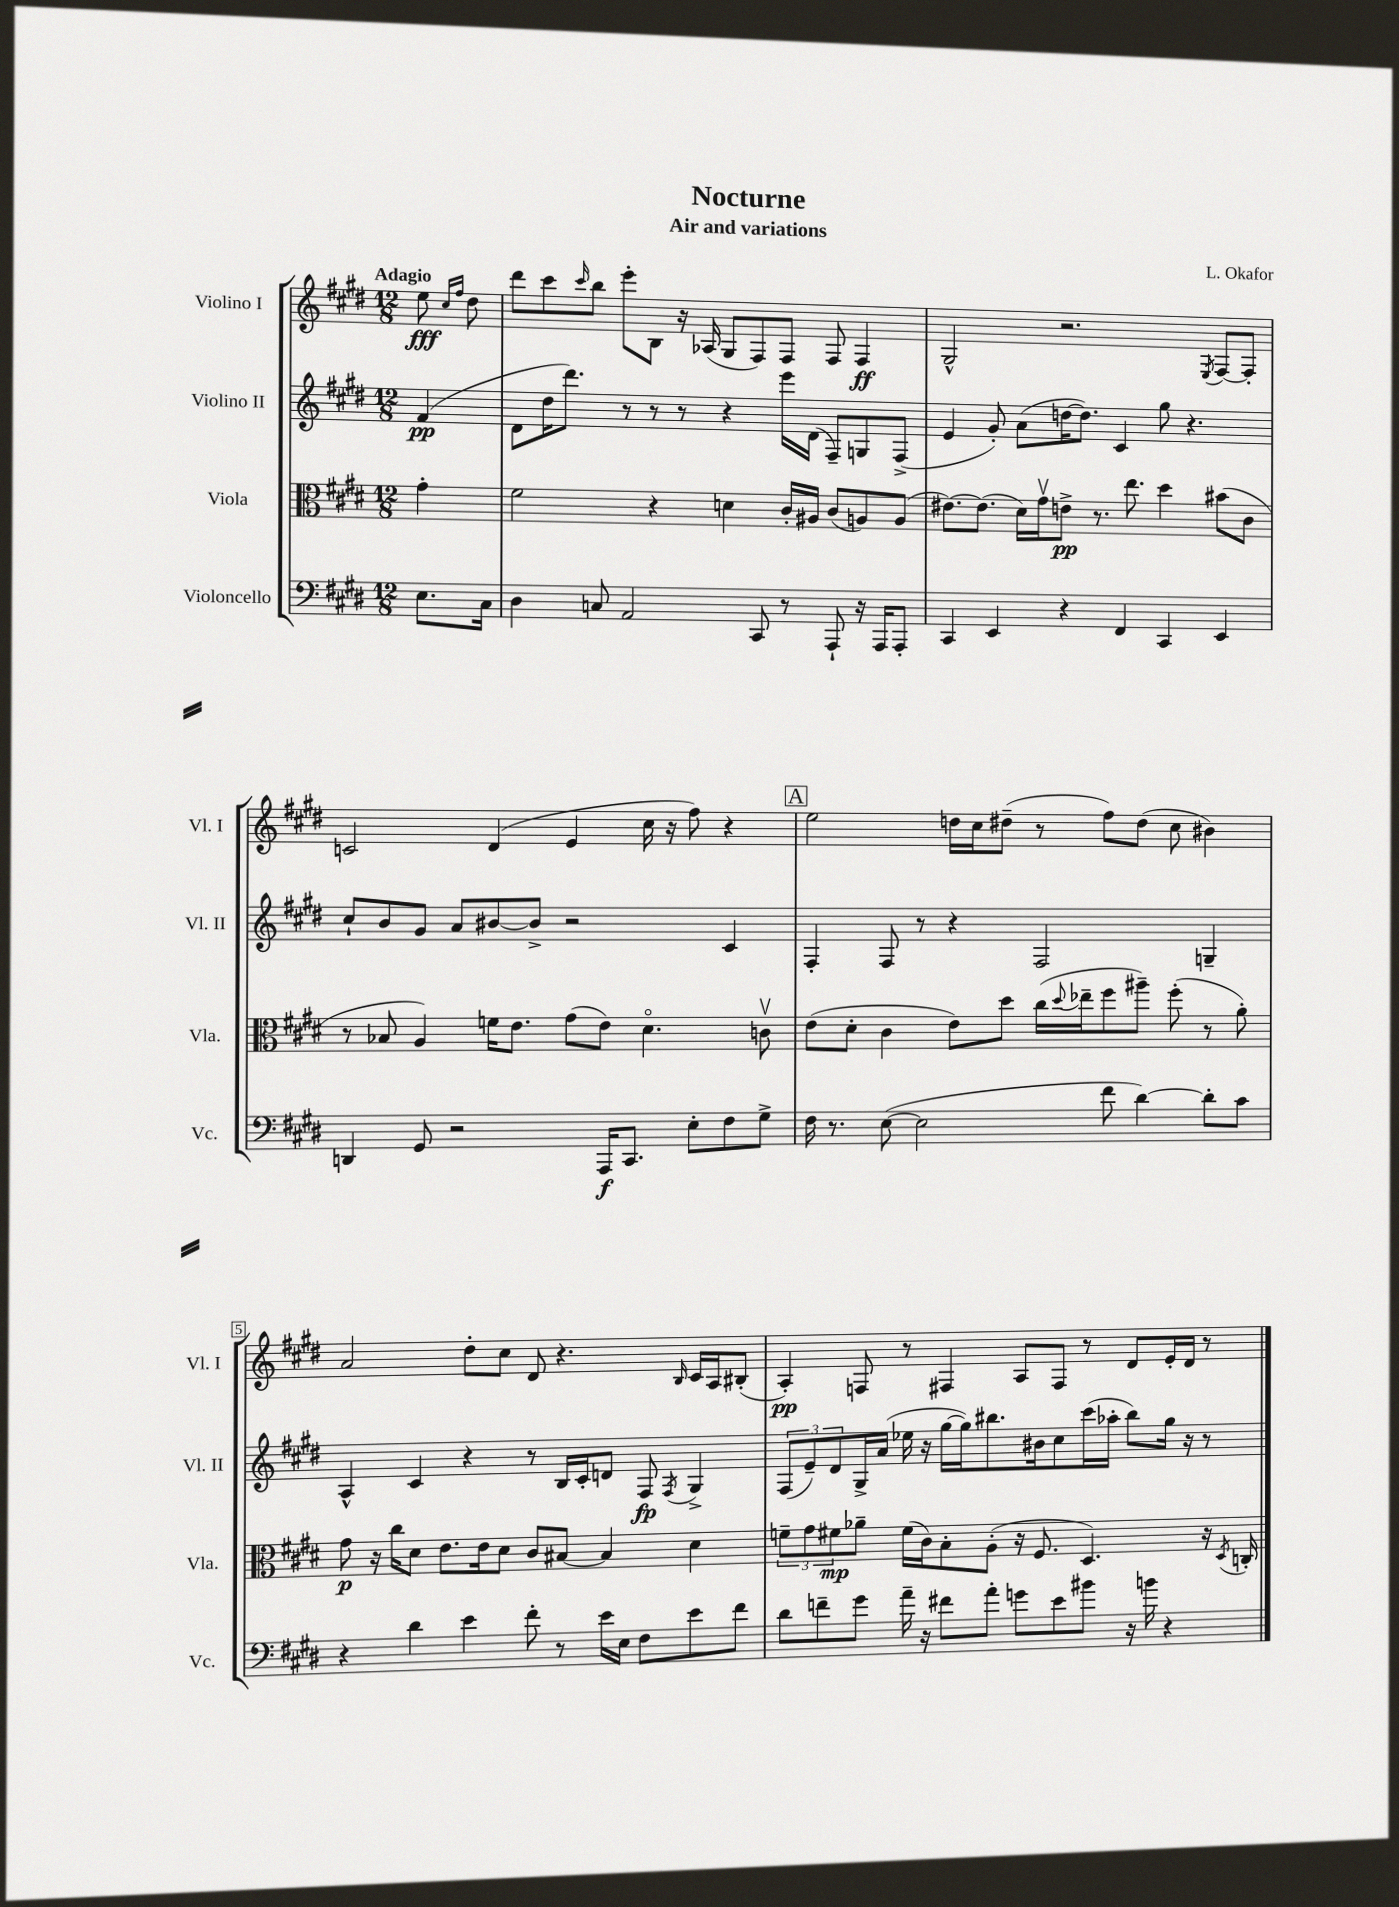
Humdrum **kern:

**kern	**kern	**kern	**kern
*staff4	*staff3	*staff2	*staff1
*clefF4	*clefC3	*clefG2	*clefG2
*k[f#c#g#d#]	*k[f#c#g#d#]	*k[f#c#g#d#]	*k[f#c#g#d#]
*M12/8	*M12/8	*M12/8	*M12/8
8.E	4g#'	(4f#	8ee
.	.	.	16qqcc#
.	.	.	16qqff#
.	.	.	8dd#
16C#	.	.	.
=	=	=	=
4D#	2f#	8d#	8ddd#
.	.	16dd#	8ccc#
.	.	8.ddd#)	.
.	.	.	16qqccc#
8C	.	.	8bb
2AA	.	8r	8eee'
.	4r	8r	8B
.	.	8r	16r
.	.	.	(16A-
.	4d	4r	8G#
8CC#	.	.	8F#)
8r	16c#'	16eee	8F#
.	16A#	(16d#	.
8AAA`	(8c#	8F#~)	8F#
16r	8A)	8G	4F#
16AAA	.	.	.
8AAA'	(8A	(8F#^	.
=	=	=	=
4CC#	[8.e#)	4e	2G#^^
.	(8.e#]	.	.
4EE	.	8g#')	.
.	16d#)	(8a	.
.	16g#v	.	.
4r	8e^	[16dd	2.r
.	.	8.dd])	.
.	8.r	.	.
4FF#	.	4c#	.
.	8.ee	.	.
4CC#	4dd#	8gg#	.
.	.	4.r	.
.	.	.	8qE
4EE	(8b#	.	[8F#
.	8c#	.	8F#']
=	=	=	=
4DD	8r	8cc#`	2c
.	8B-	8b	.
8GG#	4A)	8g#	.
2r	.	8a	.
.	16f	[8b#	(4d#
.	8.e	.	.
.	.	8b#^]	.
.	(8g#	2r	4e
16AAA	8e)	.	.
8.CC#	.	.	.
.	4.d#o	.	16cc#
.	.	.	16r
8E'	.	.	8ff#)
8F#	.	4c#	4r
8G#^	8cv	.	.
=	=	=	=
16F#	(8e	4F#'	2ee
8.r	.	.	.
.	8d#'	.	.
([8E	4c#	8F#	.
2E]	.	8r	.
.	8e)	4r	16dd
.	.	.	16cc#
.	8dd#	.	(8dd#~
.	(16cc#	2F#	8r
.	8qqdd#	.	.
.	16ee-~	.	.
8f#	8ff#	.	8ff#)
[4d#)	8aa#~)	.	(8dd#
.	(8ff#'	.	8cc#
8d#']	8r	4G~	4b#)
8c#	8a')	.	.
=	=	=	=
4r	8g#	4A^^	2a
.	16r	.	.
.	16cc#	.	.
4d#	8d#	4c#	.
.	8.e	.	.
4e	.	4r	8dd#'
.	16e	.	.
.	8d#	.	8cc#
8f#'	8c#	8r	8d#
8r	[8B#	16B	4.r
.	.	16c#'	.
16e	4B#]	8d	.
16E	.	.	.
8F#	.	8F#	.
.	.	8qF#	16qqB
8e	4d#	4G#^	16c#
.	.	.	16A
8f#	.	.	(8B#'
=	=	=	=
8d#	12f~	(12F#	4A')
.	12g#	12e~)	.
8f~	.	.	.
.	12f#	12d#	.
8g#	8a-~	16G#^	8F
.	.	(16a	.
16a~	(16f#	16ee-	8r
16r	16c#)	16r	.
8f#	8B'	[16gg#	4F#
.	.	16gg#])	.
8a'	(8A'	8.bb#	.
8g	16r	.	8A
.	8.F#	16b#	.
8e	.	8cc#	8F#
8b#	4.D#)	(16ccc#	8r
.	.	16aa-'	.
16r	.	8bb#)	8d#
16b	.	.	.
4r	.	16gg#	16e'
.	.	16r	16d#
.	16r	8r	8r
.	8qD#	.	.
.	16C'	.	.
==	==	==	==
*-	*-	*-	*-
